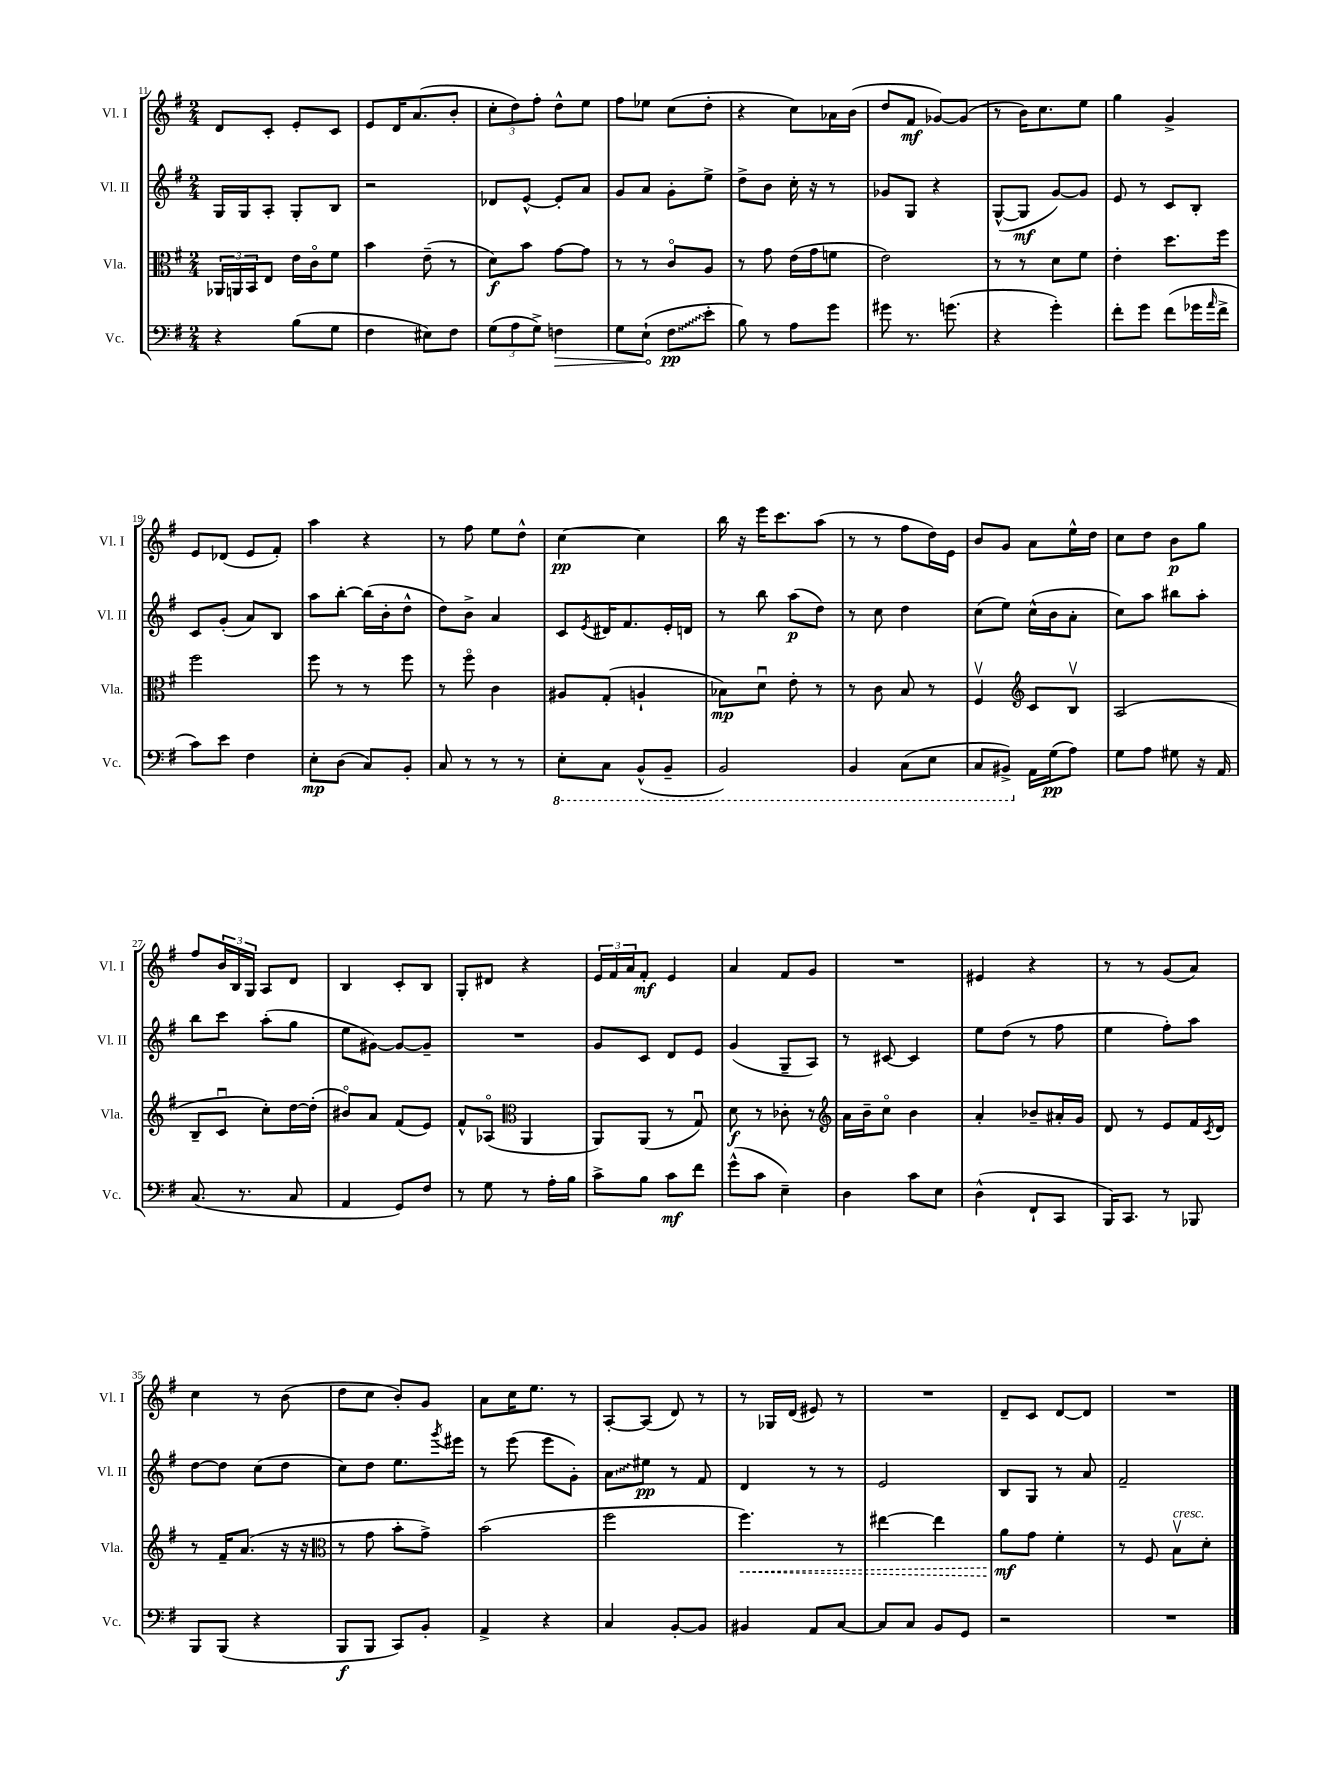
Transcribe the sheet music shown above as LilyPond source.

<<
\new StaffGroup <<
\new Staff = "s0" \with { instrumentName = "Vl. I" shortInstrumentName = "Vl. I" } {
    \clef treble \key g \major \numericTimeSignature \time 2/4
    d'8 c'8-. e'8-. c'8 |
    e'8 d'16 a'8.( b'8-. |
    \tuplet 3/2 { c''8-. d''8) fis''8-. } d''8-^ e''8 |
    fis''8 ees''8 c''8( d''8-. |
    r4 c''8) aes'16 b'16( |
    d''8 fis'8\mf ges'8~) ges'8( |
    r8 b'16) c''8. e''8 |
    g''4 g'4-> |
    e'8 des'8( e'8 fis'8-.) |
    a''4 r4 |
    r8 fis''8 e''8 d''8-^ |
    c''4~\pp c''4 |
    b''16 r16 e'''16 c'''8. a''8( |
    r8 r8 fis''8 d''16) e'16 |
    b'8 g'8 a'8 e''16-^ d''16 |
    c''8 d''8 b'8\p g''8 |
    fis''8 \tuplet 3/2 { b'16 b16 g16 } a8 d'8 |
    b4 c'8-. b8 |
    g8-. dis'8 r4 |
    \tuplet 3/2 { e'16 fis'16 a'16 } fis'8-.\mf e'4 |
    a'4 fis'8 g'8 |
    R2 |
    eis'4 r4 |
    r8 r8 g'8( a'8) |
    c''4 r8 b'8( |
    d''8 c''8 b'8-.) g'8 |
    a'8 c''16 e''8. r8 |
    a8~-. a8( d'8) r8 |
    r8 ges16 d'16( eis'8) r8 |
    R2 |
    d'8-- c'8 d'8~ d'8 |
    R2 \bar "|." |
}
\new Staff = "s1" \with { instrumentName = "Vl. II" shortInstrumentName = "Vl. II" } {
    \clef treble \key g \major \numericTimeSignature \time 2/4
    g16 g16 a8-. g8-. b8 |
    r2 |
    des'8 e'8~-^ e'8-. a'8 |
    g'8 a'8 g'8-. e''8-> |
    d''8-> b'8 c''16-. r16 r8 |
    ges'8 g8 r4 |
    g8~-^( g8\mf g'8~) g'8 |
    e'8 r8 c'8 b8-. |
    c'8 g'8-.( a'8) b8 |
    a''8 b''8~-. b''16( b'16-. d''8-^ |
    d''8) b'8-> a'4 |
    c'8 \acciaccatura { e'8 } dis'16 fis'8. e'16-. d'16 |
    r8 b''8 a''8\p( d''8) |
    r8 c''8 d''4 |
    c''8( e''8) c''16-^( b'16 a'8-. |
    c''8) a''8 bis''8 a''8-. |
    b''8 c'''8 a''8-.( g''8 |
    e''8 gis'8~) gis'8~ gis'8-- |
    R2 |
    g'8 c'8 d'8 e'8 |
    g'4( g8-- a8) |
    r8 cis'8~ cis'4 |
    e''8 d''8( r8 fis''8 |
    e''4 fis''8-.) a''8 |
    d''8~ d''8 c''8( d''8 |
    c''8) d''8 e''8. \acciaccatura { g'''8 } eis'''16 |
    r8 e'''8( e'''8 g'8-.) |
    \once \override Glissando.style = #'zigzag a'8\glissando eis''8\pp r8 fis'8 |
    d'4 r8 r8 |
    e'2 |
    b8 g8 r8 a'8 |
    fis'2-- \bar "|." |
}
\new Staff = "s2" \with { instrumentName = "Vla." shortInstrumentName = "Vla." } {
    \clef alto \key g \major \numericTimeSignature \time 2/4
    \tuplet 3/2 { aes,16 a,16 b,16 } e8 e'16 c'16\flageolet fis'8 |
    b'4 e'8--( r8 |
    d'8\f) b'8 g'8~ g'8 |
    r8 r8 c'8\flageolet a8 |
    r8 g'8 e'16( g'16 f'8 |
    e'2) |
    r8 r8 d'8 fis'8 |
    e'4-. d''8. fis''16 |
    fis''2 |
    fis''8 r8 r8 fis''8 |
    r8 fis''8\flageolet c'4 |
    ais8 g8-.( a4-! |
    bes8\mp) d'8\downbow e'8-. r8 |
    r8 c'8 b8 r8 |
    fis4\upbow \clef treble c'8 b8\upbow |
    a2( |
    b8-- c'8\downbow c''8-.) d''16~ d''16-.( |
    bis'8\flageolet) a'8 fis'8( e'8) |
    fis'8-^ aes8\flageolet( \clef alto a,4 |
    a,8) a,8( r8 g8\downbow) |
    d'8\f r8 ces'8-. r8 |
    \clef treble a'16 b'16-- c''8\flageolet b'4 |
    a'4-. bes'8-- ais'16-. g'16 |
    d'8 r8 e'8 fis'16 \acciaccatura { c'8 } d'16 |
    r8 fis'16-- a'8.( r16 r16 |
    \clef alto r8 g'8 b'8-. g'8->) |
    b'2( |
    fis''2 |
    \once \override Hairpin.style = #'dashed-line fis''4.\<) r8 |
    eis''4~ eis''4 |
    a'8\mf\! g'8 fis'4-. |
    r8 fis8 b8\upbow^\markup { \italic "cresc." } d'8-. \bar "|." |
}
\new Staff = "s3" \with { instrumentName = "Vc." shortInstrumentName = "Vc." } {
    \clef bass \key g \major \numericTimeSignature \time 2/4
    r4 b8( g8 |
    fis4 eis8) fis8 |
    \tuplet 3/2 { g8( a8 g8->) } \once \override Hairpin.circled-tip = ##t f4\> |
    g8 e8-!\!( \once \override Glissando.style = #'zigzag fis8\glissando\pp e'8-. |
    b8) r8 a8 g'8 |
    gis'8 r8. g'8.( |
    r4 g'4-.) |
    fis'8-. g'8 fis'8( ges'16 \grace { a'16 } fis'16-> |
    c'8) e'8 fis4 |
    e8-.\mp d8( c8) b,8-. |
    c8 r8 r8 r8 |
    \ottava #-1 e,8-. c,8 b,,8-^( b,,8-- |
    b,,2) |
    b,,4 c,8( e,8 |
    c,8 bis,,8->) \ottava #0 a,16 g16\pp( a8) |
    g8 a8 gis8 r16 a,16 |
    c8.( r8. c8 |
    a,4 g,8) fis8 |
    r8 g8 r8 a16-. b16 |
    c'8-> b8 c'8\mf fis'8 |
    g'8-^( c'8 e4--) |
    d4 c'8 e8 |
    d4-^( fis,8-! c,8 |
    b,,16) c,8. r8 bes,,8 |
    b,,8 b,,8( r4 |
    b,,8\f b,,8 c,8) b,8-. |
    a,4-> r4 |
    c4 b,8~-. b,8 |
    bis,4 a,8 c8~ |
    c8 c8 b,8 g,8 |
    r2 |
    R2 \bar "|." |
}
>>
>>
\layout { \context { \Score currentBarNumber = #11 } }
